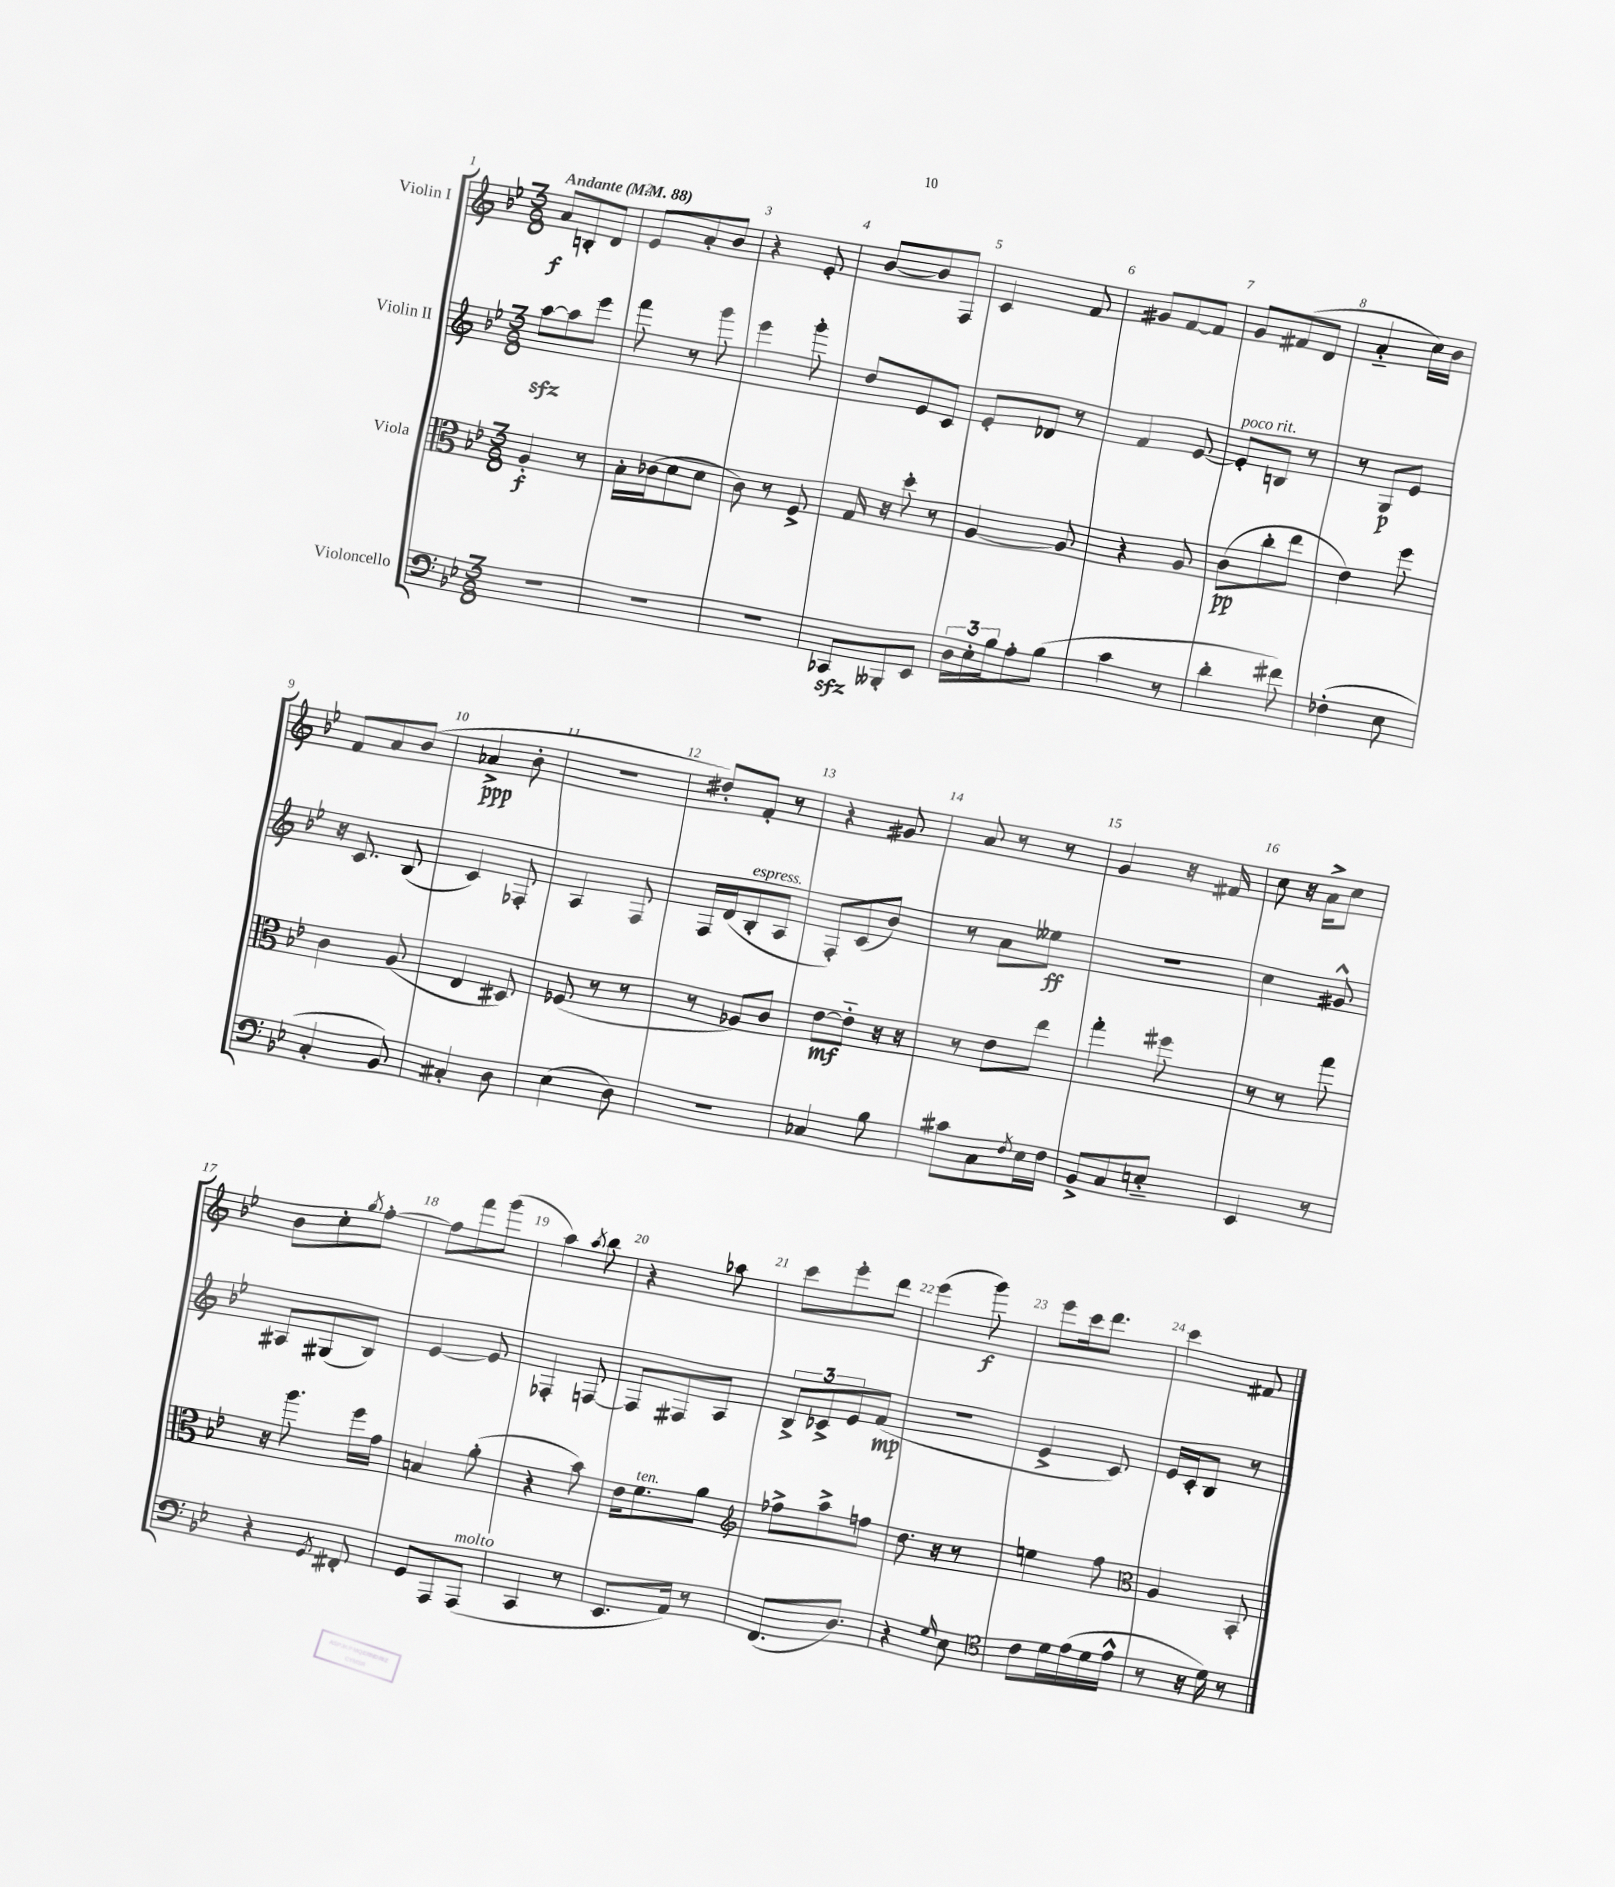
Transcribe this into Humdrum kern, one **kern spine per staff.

**kern	**kern	**dynam	**kern	**dynam	**kern	**dynam
*part4	*part3	*part3	*part2	*part2	*part1	*part1
*staff4	*staff3	*staff3	*staff2	*staff2	*staff1	*staff1
*I"Violoncello	*I"Viola	*	*I"Violin II	*	*I"Violin I	*
*clefF4	*clefC3	*	*clefG2	*	*clefG2	*
*k[b-e-]	*k[b-e-]	*	*k[b-e-]	*	*k[b-e-]	*
*M3/8	*M3/8	*	*M3/8	*	*M3/8	*
*MM88	*MM88	*	*MM88	*	*MM88	*
=1	=1	=1	=1	=1	=1	=1
!	!	!	!	!	!LO:TX:a:B:t=Andante	!
4.r	4A'/	f	[8aazz\L	.	8a/L	f
.	.	.	8aa\]	.	8Bn'/	.
.	8r	.	8eee-\J	.	8d/J	.
=2	=2	=2	=2	=2	=2	=2
4.r	16B-'\LL	.	8fff\	.	8e-/L	.
.	(16c-X\J	.	.	.	.	.
.	8d\	.	8r	.	8a'/	.
.	8d\J	.	8ggg\	.	8b-/J	.
=3	=3	=3	=3	=3	=3	=3
4.r	8c\)	.	4eee-\	.	4r	.
.	8r	.	.	.	.	.
.	8F^/	.	8ggg'\	.	8e-'/	.
=4	=4	=4	=4	=4	=4	=4
8CC-Xzz/L	16G/	.	8dd/L	.	[8b-/L	.
.	16r	.	.	.	.	.
8BBB--X'/	8dd'\	.	8e-/	.	8b-/]	.
8EE-/J	8r	.	8c/J	.	8F/J	.
=5	=5	=5	=5	=5	=5	=5
24D\LL	[4A/	.	8e-'/L	.	4c/	.
24E-'\	.	.	.	.	.	.
24B-\J	.	.	.	.	.	.
8A'\	.	.	8d-X/J	.	.	.
(8B-\J	8A/]	.	8r	.	8f/	.
=6	=6	=6	=6	=6	=6	=6
4c\	4r	.	4f/	.	8g#X/L	.
.	.	.	.	.	[8f/	.
8r	8A/	.	[8e-/	.	8f/J]	.
=7	=7	=7	=7	=7	=7	=7
!	!	!	!LO:TX:a:i:t=poco rit.	!	!	!
4d'\	(8c\L	pp	8e-'/L]	.	8g/L	.
.	8cc'\	.	8Bn/J	.	(8f#X/	.
8f#X\)	8ee-\J	.	8r	.	8d/J	.
=8	=8	=8	=8	=8	=8	=8
(4F-X'\	4e-\)	.	8r	.	4a/	.
.	.	.	8G/L	p	.	.
8E-\	8ff\	.	8e-/J	.	16cc\LL)	.
.	.	.	.	.	16b-\JJ	.
!!LO:LB:g=z
=9	=9	=9	=9	=9	=9	=9
4C'/	4c\	.	16r	.	8f/L	.
.	.	.	8.c/	.	.	.
.	.	.	.	.	8a/	.
8BB-/)	(8A/	.	(8B-/	.	(8b-/J	.
=10	=10	=10	=10	=10	=10	=10
4C#X'/	4E-/	.	4c/)	.	4a-X^/	ppp
8D\	8D#X/)	.	8F-X'/	.	8b-'\	.
=11	=11	=11	=11	=11	=11	=11
(4E-\	(8F-X/	.	4A/	.	4.r	.
.	8r	.	.	.	.	.
8D\)	8r	.	8F/	.	.	.
=12	=12	=12	=12	=12	=12	=12
4.r	8r	.	16F/LL	.	8dd#X'/L)	.
.	.	.	(16d/J	.	.	.
!	!	!	!LO:TX:a:i:t=espress.	!	!	!
.	8A-X/L)	.	8B-'/	.	8f'/J	.
.	8c/J	.	8A/J	.	8r	.
=13	=13	=13	=13	=13	=13	=13
4C-X/	[8e-\L	mf	8F'/L)	.	4r	.
.	8e-\J]	.	(8c/	.	.	.
8B-\	16r	.	8b-/J)	.	8g#X/	.
.	16r	.	.	.	.	.
=14	=14	=14	=14	=14	=14	=14
8c#X\L	8r	.	8r	.	8a/	.
8C\	8e-\L	.	8a\L	.	8r	.
8qF/	.	.	.	.	.	.
16E-\L	8ee-\J	.	8ee--X\J	ff	8r	.
16F\JJ	.	.	.	.	.	.
=15	=15	=15	=15	=15	=15	=15
8BB-^/L	4gg'\	.	4.r	.	4g/	.
8C/	.	.	.	.	.	.
8En/J	8ff#X\	.	.	.	16r	.
.	.	.	.	.	16f#X/	.
=16	=16	=16	=16	=16	=16	=16
4EE-/	8r	.	4cc\	.	8cc\	.
.	8r	.	.	.	16r	.
.	.	.	.	.	16a^\KL	.
8r	8gg\	.	8g#X^^/	.	8cc\J	.
!!LO:LB:g=z
=17	=17	=17	=17	=17	=17	=17
4r	16r	.	8A#X/L	.	8b-\L	.
.	8.aa\	.	.	.	.	.
.	.	.	(8G#X/	.	8cc'\	.
8qGG/	.	.	.	.	8qgg/	.
8FF#X'/	16ff\LL	.	8B-/J)	.	[8ff'\J	.
.	16g\JJ	.	.	.	.	.
=18	=18	=18	=18	=18	=18	=18
8GG/L	4Bn/	.	[4e-/	.	8ff\L]	.
8AAA/	.	.	.	.	8fff\	.
!LO:TX:a:i:t=molto	!	!	!	!	!	!
(8AAA/J	(8a'\	.	8e-/]	.	(8ggg\J	.
=19	=19	=19	=19	=19	=19	=19
4CC/	4r	.	4F-X'/	.	4aa\)	.
.	.	.	.	.	8qaa/	.
8r	8b-\)	.	[8Fn/	.	8bb-\	.
=20	=20	=20	=20	=20	=20	=20
8.EE-/L	16e-\KL	.	8F/L]	.	4r	.
!	!LO:TX:a:i:t=ten.	!	!	!	!	!
.	8.f\	.	.	.	.	.
.	.	.	8F#X/	.	.	.
16AA/Jk)	.	.	.	.	.	.
8r	8a\J	.	8A/J	.	8aa-X\	.
=21	=21	=21	=21	=21	=21	=21
*	*clefG2	*	*	*	*	*
(8.FF/L	8ff-X^\L	.	12B-^/L	.	8ccc\L	.
.	.	.	12c-X^/	.	.	.
.	8aa^\	.	.	.	8eee-'\	.
.	.	.	12e-/	.	.	.
8.D/J)	.	.	.	.	.	.
.	8ffn\J	.	(8f/J	mp	8ddd\J	.
=22	=22	=22	=22	=22	=22	=22
4r	8.dd\	.	4.r	.	(4eee-\	.
.	16r	.	.	.	.	.
16qqG/	.	.	.	.	.	.
8E-\	8r	.	.	.	8ggg\)	f
=23	=23	=23	=23	=23	=23	=23
*clefC4	*	*	*	*	*	*
8c\L	4een\	.	4e-^/	.	8eee-\L	.
16d\L	.	.	.	.	16ccc\k	.
(16e-\	.	.	.	.	8.ddd\J	.
16d\	8ff\	.	8c/)	.	.	.
16e-^^\JJ	.	.	.	.	.	.
=24	=24	=24	=24	=24	=24	=24
*	*clefC3	*	*	*	*	*
8r	4A/	.	16e-/LL	.	4ccc\	.
.	.	.	16c'/J	.	.	.
16r	.	.	8B-/J	.	.	.
16d\)	.	.	.	.	.	.
8r	8BB-'/	.	8r	.	8f#X/	.
==	==	==	==	==	==	==
*-	*-	*-	*-	*-	*-	*-
